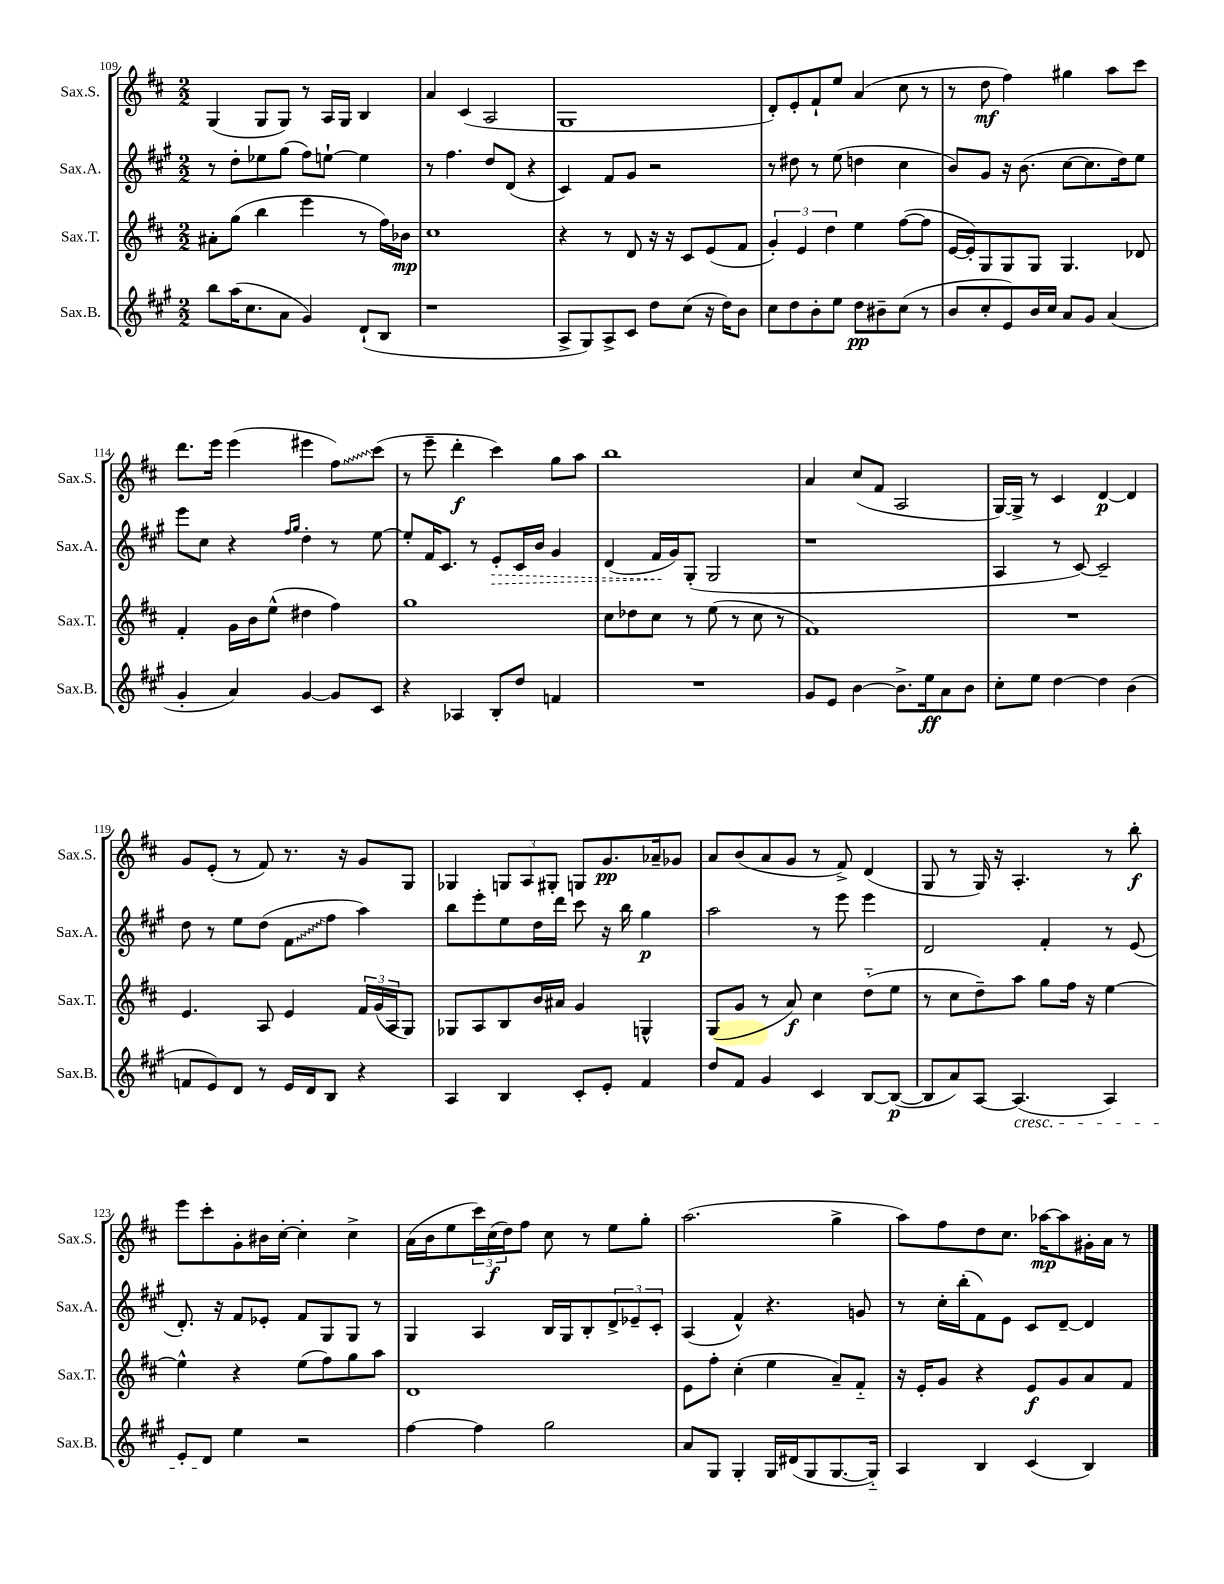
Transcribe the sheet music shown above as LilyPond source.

<<
\new StaffGroup <<
\new Staff = "s0" \with { instrumentName = "Sax.S." shortInstrumentName = "Sax.S." } {
    \clef treble \key d \major \numericTimeSignature \time 2/2
    g4( g8 g8) r8 a16 g16 b4 |
    a'4 cis'4( a2 |
    g1 |
    d'8-.) e'8-. fis'8-! e''8 a'4( cis''8 r8 |
    r8 d''8\mf fis''4) gis''4 a''8 cis'''8 |
    d'''8. e'''16 e'''4( eis'''4 \once \override Glissando.style = #'zigzag fis''8\glissando) cis'''8( |
    r8 e'''8-- d'''4-.\f cis'''4) g''8 a''8 |
    b''1 |
    a'4 cis''8( fis'8 a2 |
    g16~) g16-> r8 cis'4 d'4~\p d'4 |
    g'8 e'8-.( r8 fis'8) r8. r16 g'8 g8 |
    ges4 \tuplet 3/2 { g8 a8 gis8-. } g8 g'8.\pp aes'16-- ges'8 |
    a'8 b'8( a'8 g'8 r8 fis'8->) d'4( |
    g8 r8 g16) r16 a4.-. r8 b''8-.\f |
    e'''8 cis'''8-. g'8-. bis'16 cis''16~-. cis''4-. cis''4-> |
    a'16( b'16 e''8 \tuplet 3/2 { cis'''16) cis''16\f( d''16) } fis''8 cis''8 r8 e''8 g''8-. |
    a''2.( g''4-> |
    a''8) fis''8 d''8 cis''8. aes''16~\mp aes''8 gis'16-. a'16 r8 \bar "|." |
}
\new Staff = "s1" \with { instrumentName = "Sax.A." shortInstrumentName = "Sax.A." } {
    \clef treble \key a \major \numericTimeSignature \time 2/2
    r8 d''8-. ees''8 gis''8( fis''8) e''8~-! e''4 |
    r8 fis''4. d''8 d'8( r4 |
    cis'4) fis'8 gis'8 r2 |
    r8 dis''8 r8 e''8( d''4 cis''4 |
    b'8) gis'8 r16 b'8.( cis''8~ cis''8. d''16) e''8 |
    e'''8 cis''8 r4 \grace { fis''16 gis''16 } d''4-. r8 e''8~ |
    e''8-. fis'16 cis'8. r8 \once \override Hairpin.style = #'dashed-line e'8-.\> cis'16 b'16 gis'4 |
    d'4( fis'16\! gis'16) gis8-.( gis2 |
    r1 |
    a4 r8 cis'8~) cis'2-- |
    d''8 r8 e''8 d''8( \once \override Glissando.style = #'zigzag fis'8\glissando fis''8 a''4) |
    b''8 e'''8-. e''8 d''16 d'''16 cis'''8 r16 b''16 gis''4\p |
    a''2 r8 e'''8 e'''4 |
    d'2 fis'4-. r8 e'8( |
    d'8.-.) r16 fis'8 ees'8-. fis'8 gis8 gis8 r8 |
    gis4 a4 b16 gis16 b8-. \tuplet 3/2 { d'8-> ees'8-- cis'8-. } |
    a4( fis'4-^) r4. g'8 |
    r8 cis''16-. b''16-.( fis'8) e'8 cis'8 d'8~-- d'4 \bar "|." |
}
\new Staff = "s2" \with { instrumentName = "Sax.T." shortInstrumentName = "Sax.T." } {
    \clef treble \key d \major \numericTimeSignature \time 2/2
    ais'8-. g''8( b''4 e'''4 r8 fis''16) bes'16\mp |
    cis''1 |
    r4 r8 d'8 r16 r16 cis'8 e'8( fis'8 |
    \tuplet 3/2 { g'4-.) e'4 d''4 } e''4 fis''8~( fis''8 |
    e'16~ e'16-.) g8 g8 g8 g4. des'8 |
    fis'4-. g'16 b'16 e''8-^( dis''4 fis''4) |
    g''1 |
    cis''8 des''8 cis''8 r8 e''8( r8 cis''8 r8 |
    fis'1) |
    R1 |
    e'4. a8 e'4 \tuplet 3/2 { fis'16 g'16( a16 } g8) |
    ges8 a8 b8 b'16 ais'16 g'4 g4-^ |
    g8( g'8 r8 a'8\f) cis''4 d''8-_( e''8 |
    r8 cis''8 d''8--) a''8 g''8 fis''16 r16 e''4~ |
    e''4-^ r4 e''8( fis''8) g''8 a''8 |
    d'1 |
    e'8 fis''8-. cis''4-.( e''4 a'8--) fis'8-_ |
    r16 e'16-. g'8 r4 e'8\f g'8 a'8 fis'8 \bar "|." |
}
\new Staff = "s3" \with { instrumentName = "Sax.B." shortInstrumentName = "Sax.B." } {
    \clef treble \key a \major \numericTimeSignature \time 2/2
    b''8 a''16( cis''8. a'8 gis'4) d'8-!( b8 |
    r1 |
    a8-> gis8) a8-> cis'8 d''8 cis''8( r16 d''16) b'8 |
    cis''8 d''8 b'8-. e''8 d''8\pp bis'8-- cis''8( r8 |
    b'8 cis''8-. e'8) b'16 cis''16 a'8 gis'8 a'4( |
    gis'4-. a'4) gis'4~ gis'8 cis'8 |
    r4 aes4 b8-. d''8 f'4 |
    R1 |
    gis'8 e'8 b'4~ b'8.-> e''16\ff a'8 b'8 |
    cis''8-. e''8 d''4~ d''4 b'4( |
    f'8 e'8) d'8 r8 e'16 d'16 b8 r4 |
    a4 b4 cis'8-. e'8-. fis'4 |
    d''8 fis'8 gis'4 cis'4 b8~ b8~\p( |
    b8 a'8) a8~ a4.\cresc( a4) |
    e'8-. d'8\! e''4 r2 |
    fis''4~ fis''4 gis''2 |
    a'8 gis8 gis4-. gis16 dis'16( gis8 gis8.~ gis16-_) |
    a4 b4 cis'4( b4) \bar "|." |
}
>>
>>
\layout { \context { \Score currentBarNumber = #109 } }
